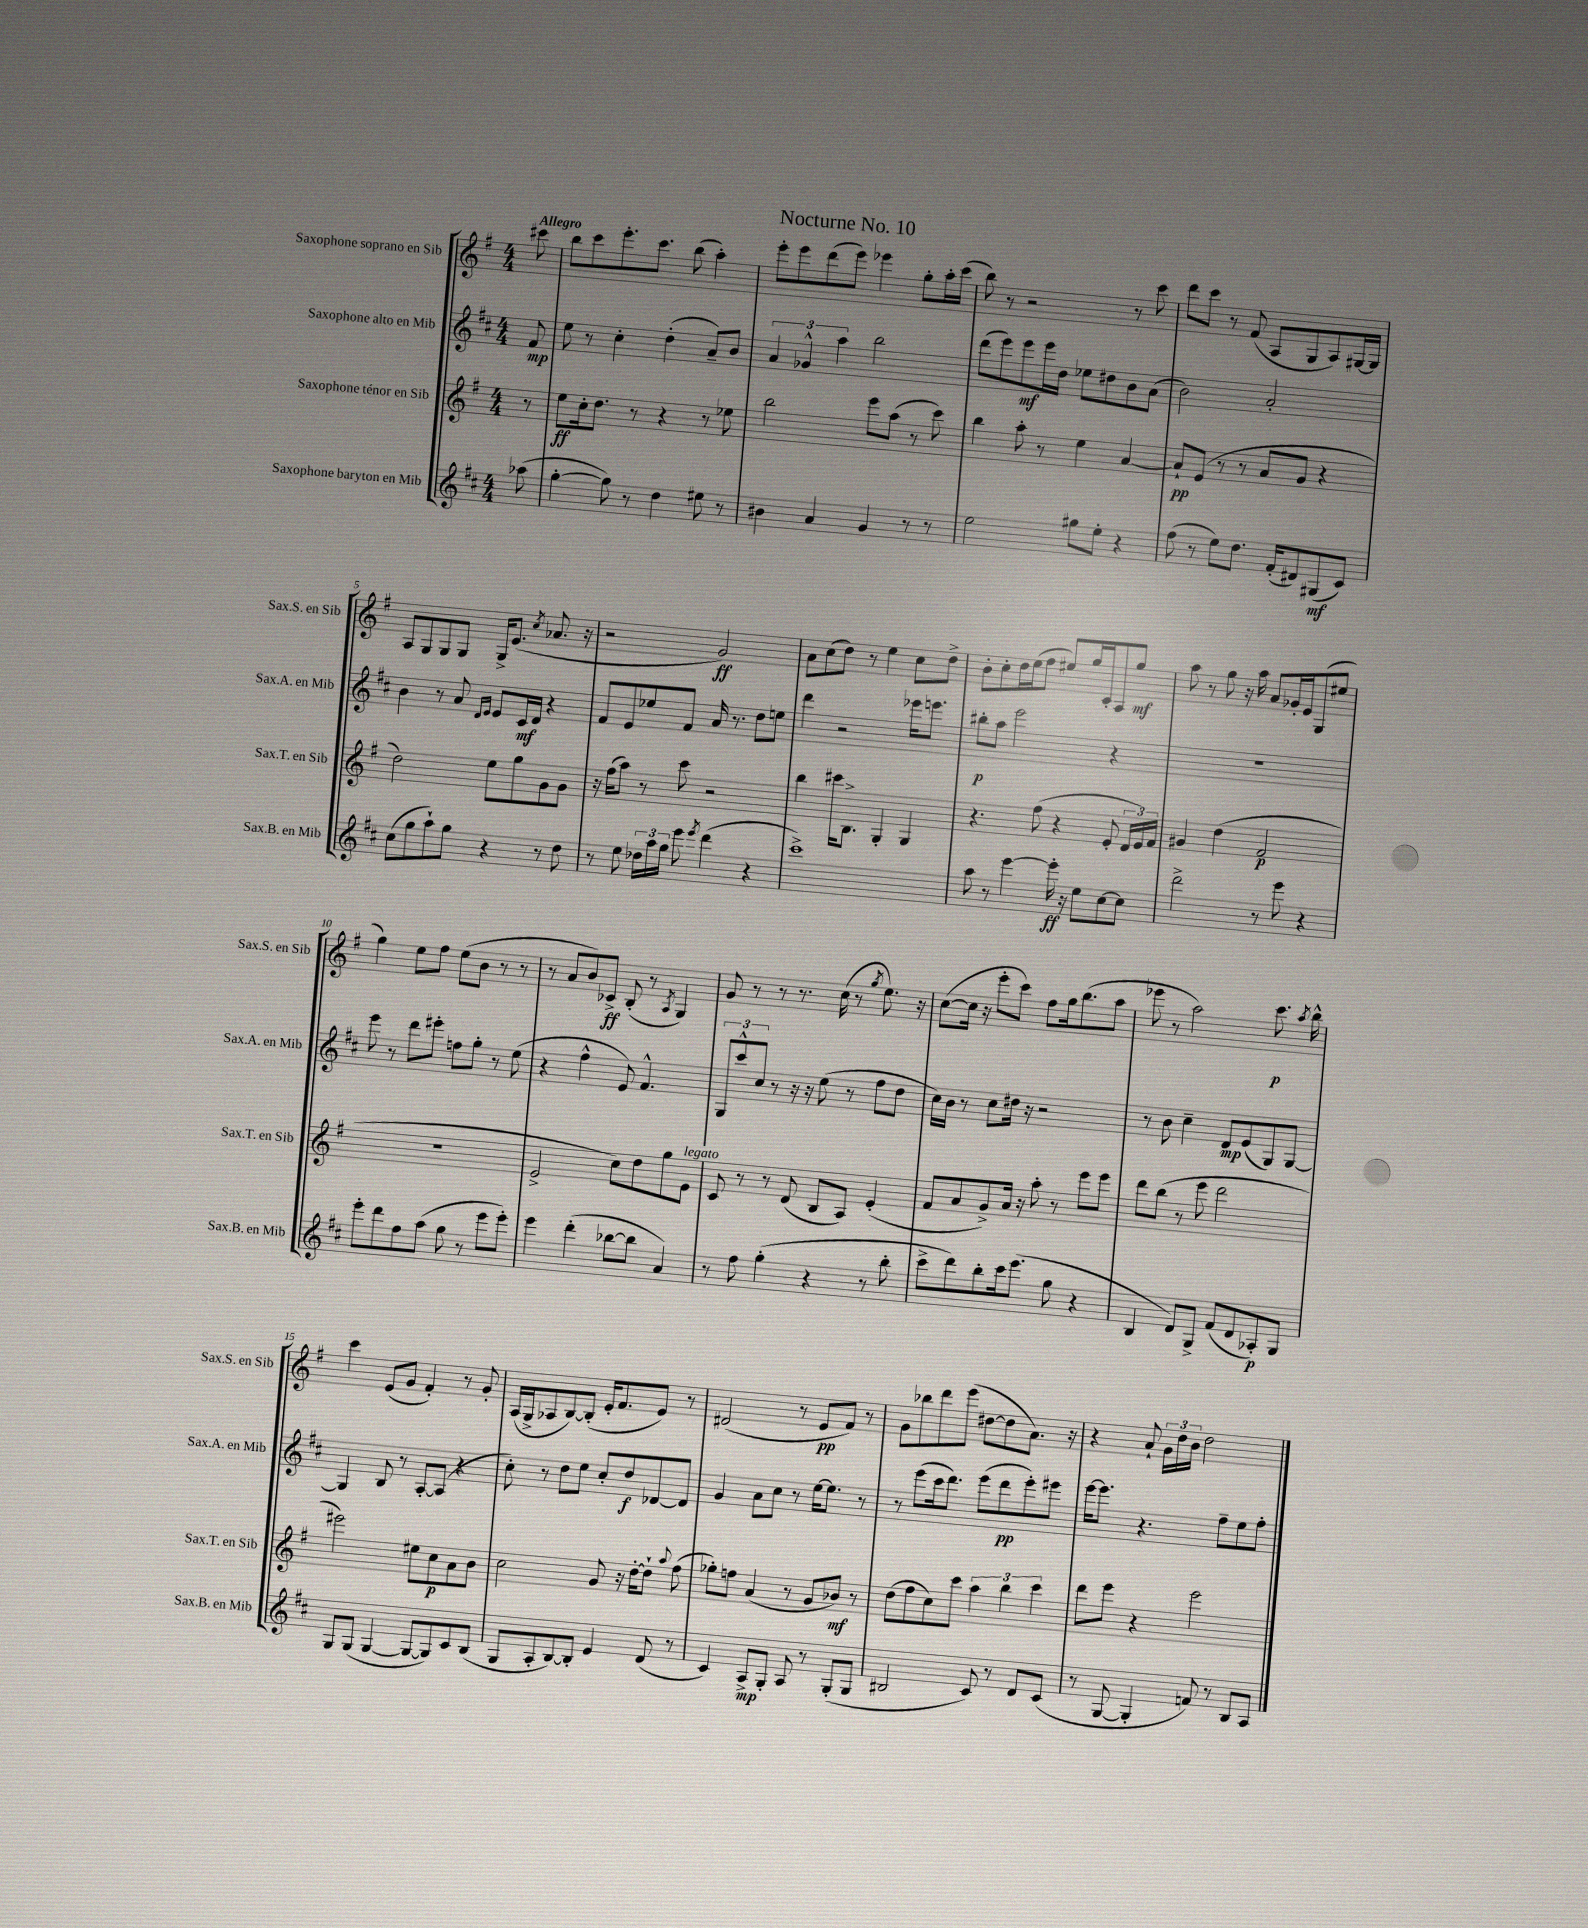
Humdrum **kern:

**kern	**kern	**kern	**kern
*staff4	*staff3	*staff2	*staff1
*clefG2	*clefG2	*clefG2	*clefG2
*k[f#c#]	*k[f#]	*k[f#c#]	*k[f#]
*M4/4	*M4/4	*M4/4	*M4/4
(8aa-	8r	8f#	8ccc#
=	=	=	=
[4gg'	8ee	8ee	8bb
.	16cc'	8r	8ccc
.	8.dd	.	.
8gg])	.	4cc#'	8.eee'
8r	8r	.	.
.	.	.	8.ccc
4dd	4r	(4dd'	.
.	.	.	(8bb
8ee#	8r	8a~)	4aa')
8r	8ee-	8b	.
=	=	=	=
4b#	2bb	6a	8eee'
.	.	.	8eee
.	.	6g-^^	.
4a	.	.	(8ddd
.	.	6aa	.
.	.	.	8eee)
4g	8eee	2bb	4eee-
.	(8aa	.	.
8r	8r	.	8gg'
8r	8ccc)	.	16aa'
.	.	.	(16ccc
=	=	=	=
2ee	4bb	(8ddd	8bb)
.	.	8eee)	8r
.	8aa'	8eee	2r
.	8r	16eee	.
.	.	16dd	.
8gg#	4ee	8ee-	.
8ee'	.	8dd#	.
4r	[4a	8b	8r
.	.	(8a	8ccc
=	=	=	=
(8ff#	8a`]	2b)	8ddd
8r	(8e	.	8ccc
8ee)	8r	.	8r
8.dd	8r	.	(8f#
.	8a	2a'	8A
(16f#'	.	.	.
8d#)	8g	.	8G
(8G#	4r	.	8A)
8c#)	.	.	[16G#
.	.	.	16G#]
=	=	=	=
(8cc#	2dd)	4b	8A
8gg	.	.	8G
8aa`)	.	8r	8G
8gg	.	8a	8G
.	.	16qqd	.
.	.	16qqe	.
4r	8ee	8e	16G^
.	.	.	(8.e
.	8gg	16c#	.
.	.	16d	.
.	.	.	8qcc
8r	8g	4r	8.a-
8dd	8g	.	.
.	.	.	16r
=	=	=	=
8r	16r	8f#	2r
.	(16ff#	.	.
8ee	8aa)	8e	.
24dd-	8r	8ee-	.
24aa	.	.	.
24gg	.	.	.
8eee	8ccc	8f#	.
8qeee	.	.	.
(4ddd	2r	16a	2g)
.	.	8.r	.
4r	.	8dd	.
.	.	8ee	.
=	=	=	=
1ccc#^)	4bb	4ddd	8a
.	.	.	(8cc
.	16ccc#	2r	8dd)
.	8.B^	.	.
.	.	.	8r
.	4G'	.	4ee
.	4G	16eee-	8cc
.	.	8.eee	.
.	.	.	8dd^
=	=	=	=
8aa	4.r	8bb#'	8b'
8r	.	8aa	8cc'
[4eee	.	2eee	16dd
.	.	.	(16ee
.	(8ff#	.	8ff#
16eee']	4r	.	8ee#)
16r	.	.	.
8ee	.	.	16gg
.	.	.	16c'
[8cc#	8e'	4r	8A
8cc#]	24d	.	8gg
.	24e)	.	.
.	24f#	.	.
=	=	=	=
2ddd^	4g#	1r	8aa
.	.	.	8r
.	(4dd	.	8gg
.	.	.	16r
.	.	.	16aa
8r	2f#	.	8a
8eee	.	.	16g-'
.	.	.	16e
4r	.	.	(8G
.	.	.	8ee#
=	=	=	=
8eee'	1r	8eee	4gg)
8ddd	.	8r	.
8ff#	.	8ddd	8ee
(8aa	.	8eee#'	8ff#
8gg	.	8ff	(8ee
8r	.	8gg'	8b
8eee	.	8r	8r
8eee')	.	(8ee	8r
=	=	=	=
4eee	2e^	4r	8r
.	.	.	8a
(4ddd'	.	4ff#^^	8b)
.	.	.	8c-^
[8bb-	8cc)	8e)	(8B'
8bb-]	8dd	4.f#^^	8r
.	.	.	8qA
4a)	8gg	.	4G)
.	8e	.	.
=	=	=	=
8r	8c	12G	8g
.	.	12ccc#^^	.
8ff#	8r	.	8r
.	.	12cc#	.
(4gg'	8r	8r	8r
.	(8d	16r	8.r
.	.	16r	.
4r	8B	(8ee	.
.	.	.	(16cc
.	8A)	8r	8r
.	.	.	8qgg
8r	(4e'	8ff#	8.ee)
8bb'	.	8dd	.
.	.	.	16r
=	=	=	=
8ccc#^	8f#	16cc#)	([8cc
.	.	16b	.
8ddd)	8a	8r	16cc]
.	.	.	16r
8bb'	8g^)	8cc#	8eee'
16ccc#	16a	16dd#	8ccc)
(8.eee	16r	16r	.
.	8aa'	2r	8ff#
8gg	8r	.	16gg
.	.	.	(8.bb
4r	8eee	.	.
.	8eee	.	8aa
=	=	=	=
4B	8ddd	8r	8eee-
.	(8bb	8b	8r
8d)	8r	4cc#~	2aa)
8G^	8eee	.	.
(8f#	2ddd	8d	.
8d	.	(8e	.
8A-')	.	8G)	8.ccc
8G	.	[8G	.
.	.	.	8qaa
.	.	.	16bb^^
=	=	=	=
8G	2eee#)	4G]	4ccc
(8G	.	.	.
[4G	.	8B	(8e
.	.	8r	8g
8G_	8ee#	[8A'	4f#')
8G])	8cc	(8A]	.
8c#	8a	4r	8r
(8B	8b	.	8g'
=	=	=	=
8G	2cc	8cc#')	(16A
.	.	.	16G^
8A'	.	8r	8A-
[8B)	.	8dd	[8B)
8B']	.	8ee	(8B']
4e	8g	8cc#'	16e'
.	.	.	8.f#
.	16r	8dd	.
.	[16dd'	.	.
(8d	8dd`]	[8d-	8e)
.	8qqaa	.	.
8r	(8ff#	8d-]	8r
=	=	=	=
4c#)	8gg-')	4g	(2d#
.	8ff	.	.
8A^	(4a	8a	.
8G'	.	8cc#	.
8A	8r	8r	8r
8r	8g	[16ee	8e
.	.	8.ee]	.
(8G'	8b-)	.	8f#)
8G	8r	8r	8r
=	=	=	=
2B#	(8dd	8r	8g
.	8ff#	(8eee	8bb-
.	8cc)	16ccc#	8ddd
.	.	8.ddd)	.
.	8ccc	.	(8eee
8c#)	6aa	(8eee	[8dd#
8r	.	8ddd	8dd#]
.	6bb	.	.
8d	.	8eee')	8.a)
.	6ccc	.	.
(8c#	.	8eee#	.
.	.	.	16r
=	=	=	=
8r	8ddd	[16eee	4r
.	.	8.eee]	.
[8G	8eee	.	.
4G']	4r	4.r	8a`
.	.	.	24g
.	.	.	24dd
.	.	.	24b
8f)	2eee	.	2dd
8r	.	8ff#~	.
8B	.	8ee	.
8A	.	8ff#'	.
==	==	==	==
*-	*-	*-	*-
